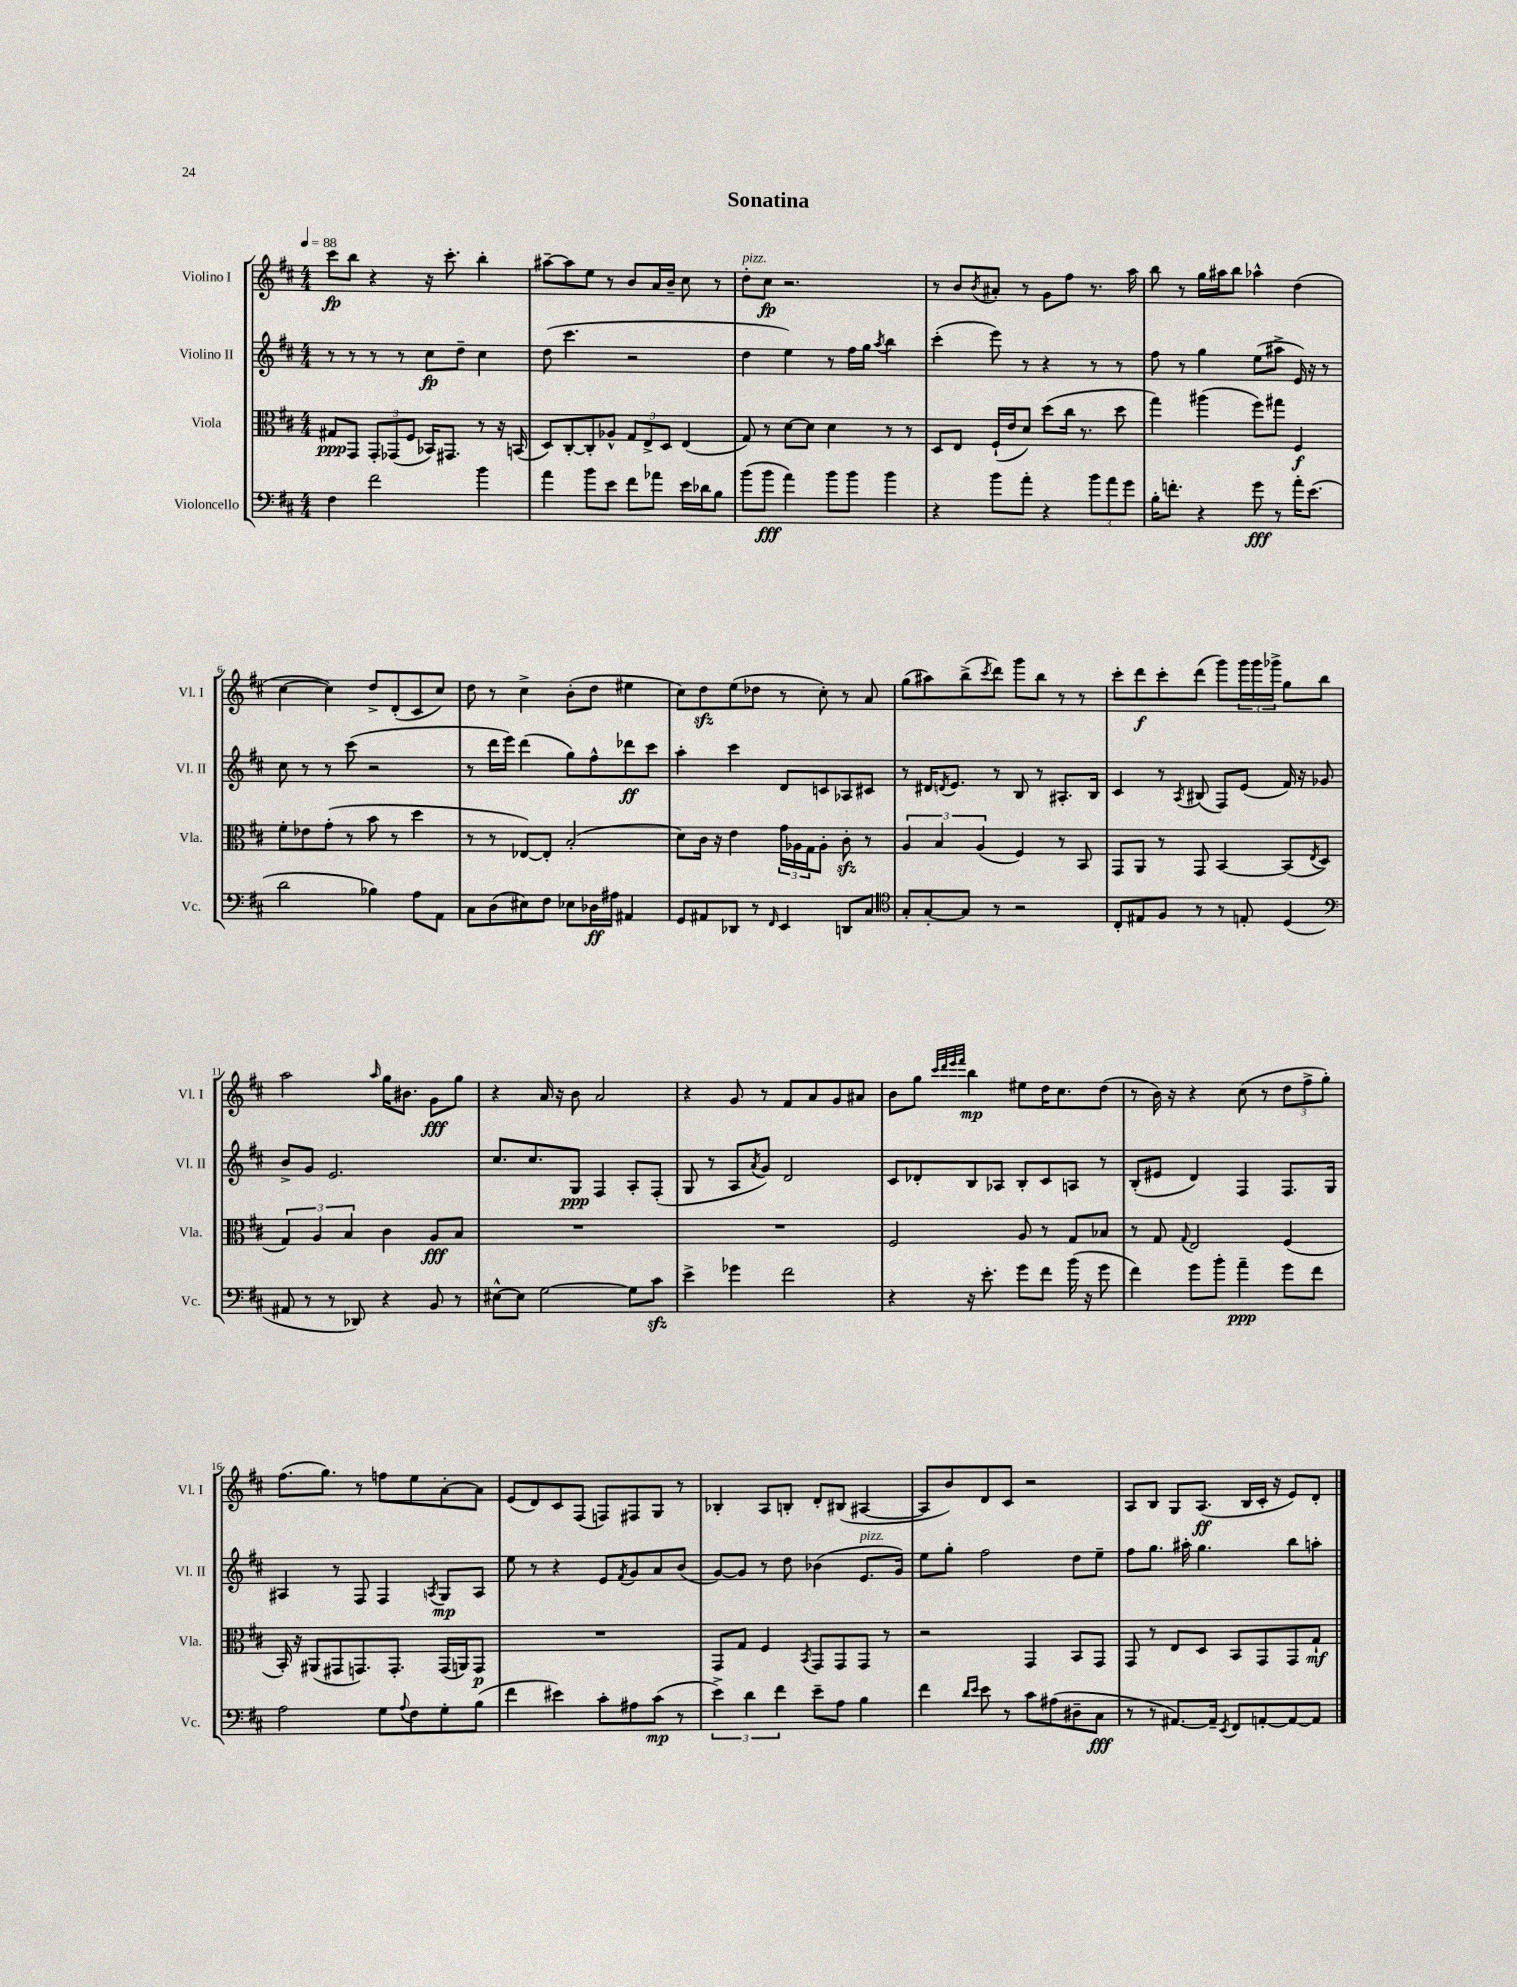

**kern	**dynam	**kern	**dynam	**kern	**dynam	**kern	**dynam
*part4	*part4	*part3	*part3	*part2	*part2	*part1	*part1
*staff4	*staff4	*staff3	*staff3	*staff2	*staff2	*staff1	*staff1
*I"Violoncello	*	*I"Viola	*	*I"Violino II	*	*I"Violino I	*
*I'Vc.	*	*I'Vla.	*	*I'Vl. II	*	*I'Vl. I	*
*clefF4	*	*clefC3	*	*clefG2	*	*clefG2	*
*k[f#c#]	*	*k[f#c#]	*	*k[f#c#]	*	*k[f#c#]	*
*M4/4	*	*M4/4	*	*M4/4	*	*M4/4	*
*MM88	*	*MM88	*	*MM88	*	*MM88	*
=1	=1	=1	=1	=1	=1	=1	=1
4F#\	.	8G#X/L	ppp	8r	.	8ccc#\L	fp
.	.	8GG/J	.	8r	.	8bb\J	.
2f#\	.	12GG'/L	.	8r	.	4r	.
.	.	(12GG-X/	.	.	.	.	.
.	.	.	.	8r	.	.	.
.	.	12F#/J	.	.	.	.	.
.	.	16BB-X/KL)	.	8cc#\L	fp	16r	.
.	.	8.GG#X/J	.	.	.	8.ccc#'\	.
.	.	.	.	8dd~\J	.	.	.
4b\	.	8r	.	4cc#\	.	4bb'\	.
.	.	16r	.	.	.	.	.
.	.	(16BBn/	.	.	.	.	.
=2	=2	=2	=2	=2	=2	=2	=2
4a\	.	8D/L)	.	(8dd\	.	[8aa#X~\L	.
.	.	[8C#'/	.	4.ccc#\	.	8aa#\]	.
8b\L	.	8C#'/]	.	.	.	8ee\J	.
8e\J	.	8A-X^^/J	.	.	.	8r	.
8f#\L	.	12G/L	.	2r	.	8b/L	.
.	.	12E^/	.	.	.	.	.
8a-X\J	.	.	.	.	.	16a/L	.
.	.	12D/J	.	.	.	.	.
.	.	.	.	.	.	16b~/JJ	.
16e\LL	.	(4E/	.	.	.	8cc#\	.
16d-X\J	.	.	.	.	.	.	.
8B\J	.	.	.	.	.	8r	.
=3	=3	=3	=3	=3	=3	=3	=3
!	!	!	!	!	!	!LO:TX:a:i:t=pizz.	!
(8b\L	.	8G/)	.	4dd\	.	8dd'\L	.
8b\J	fff	8r	.	.	.	8cc#\J	fp
4a\)	.	[8d\L	.	4ee\)	.	2.r	.
.	.	8d\J]	.	.	.	.	.
8b\L	.	4d\	.	8r	.	.	.
8b\J	.	.	.	16ff#\LL	.	.	.
.	.	.	.	16gg\JJ	.	.	.
.	.	.	.	8qaa/	.	.	.
4b\	.	8r	.	4bb\	.	.	.
.	.	8r	.	.	.	.	.
=4	=4	=4	=4	=4	=4	=4	=4
4r	.	8D/L	.	(4ccc#'\	.	8r	.
.	.	8E/J	.	.	.	8b/L	.
.	.	.	.	.	.	8qb/	.
8b\L	.	(16F#`/LL	.	8eee\)	.	8a#X'/J	.
.	.	16e/J	.	.	.	.	.
8a'\J	.	8d/J)	.	8r	.	8r	.
4r	.	(8dd\L	.	4r	.	8g\L	.
.	.	16cc#\Jk	.	.	.	8ff#\J	.
.	.	8.r	.	.	.	.	.
12b\L	.	.	.	8r	.	8.r	.
12a\	.	.	.	.	.	.	.
.	.	8dd\	.	8r	.	.	.
12g\J	.	.	.	.	.	.	.
.	.	.	.	.	.	16aa\	.
=5	=5	=5	=5	=5	=5	=5	=5
16B'\KL	.	4gg\)	.	8ff#\	.	8bb\	.
8.fn'\J	.	.	.	.	.	.	.
.	.	.	.	8r	.	8r	.
4r	.	(4aa#X\	.	4gg\	.	16gg\LL	.
.	.	.	.	.	.	16aa#X\J	.
.	.	.	.	.	.	8bb\J	.
8g\	fff	8ff#\L)	.	(8ee\L	.	4aa-X^^\	.
8r	.	8gg#X\J	.	8aa#X^\J	.	.	.
16a'\KL	.	4F#/	f	16e/)	.	(4dd\	.
(8.e\J	.	.	.	16r	.	.	.
.	.	.	.	8r	.	.	.
!!LO:LB:g=z
=6	=6	=6	=6	=6	=6	=6	=6
2d\	.	8f#'\L	.	8cc#\	.	[4cc#\	.
.	.	8e-X\	.	8r	.	.	.
.	.	(8g'\J	.	8r	.	4cc#\])	.
.	.	8r	.	(8ccc#\	.	.	.
4B-X\)	.	8b\	.	2r	.	8dd^/L	.
.	.	8r	.	.	.	(8d'/	.
8A\L	.	4dd\	.	.	.	8c#/	.
8AA\J	.	.	.	.	.	8cc#/J)	.
=7	=7	=7	=7	=7	=7	=7	=7
8C#\L	.	8r	.	8r	.	8dd\	.
(8D\	.	8r	.	16ddd\LL	.	8r	.
.	.	.	.	16eee\JJ)	.	.	.
8E#X\)	.	[8E-X/L)	.	(4ddd\	.	4cc#^\	.
8F#\J	.	8E-'/J]	.	.	.	.	.
8E-X\L	.	(2B'/	.	8gg\L)	.	(8b'\L	.
16D-X\L	ff	.	.	8ff#^^\	.	8dd\J	.
16A#X\JJ	.	.	.	.	.	.	.
4AA#X/	.	.	.	8ddd-X\	ff	4ee#X\	.
.	.	.	.	8ccc#\J	.	.	.
=8	=8	=8	=8	=8	=8	=8	=8
8GG/L	.	8d\L)	.	4aa'\	.	8cc#\L)	.
8AA#X/	.	16c#\Jk	.	.	.	8ddzz\	.
.	.	16r	.	.	.	.	.
8DD-X/J	.	4e\	.	4ccc#\	.	(8ee\	.
8r	.	.	.	.	.	8dd-X\J	.
16qqFF#/	.	.	.	.	.	.	.
4EE/	.	24g\LL	.	8d/L	.	8r	.
.	.	24A-X\	.	.	.	.	.
.	.	24G\J	.	.	.	.	.
.	.	8A-'\J	.	8cn/	.	8cc#'\)	.
8DDn/L	.	8c#zz'\	.	8A-X/	.	8r	.
8C#/J	.	8r	.	8c#X/J	.	8a/	.
=9	=9	=9	=9	=9	=9	=9	=9
*clefC4	*	*	*	*	*	*	*
8G'/L	.	6A/	.	8r	.	(8gg\L	.
[8G'/	.	.	.	16d#X/KL	.	8aa#X\)	.
.	.	6B/	.	.	.	.	.
.	.	.	.	8qdn/	.	.	.
.	.	.	.	8.e/J	.	.	.
8G/J]	.	.	.	.	.	(8bb^\	.
.	.	(6A/	.	.	.	.	.
.	.	.	.	.	.	8qccc#/	.
8r	.	.	.	8r	.	8ddd\J)	.
2r	.	4F#/)	.	8B/	.	8ggg\L	.
.	.	.	.	8r	.	8bb\J	.
.	.	8r	.	8.A#X'/L	.	8r	.
.	.	8BB/	.	.	.	8r	.
.	.	.	.	16B/Jk	.	.	.
=10	=10	=10	=10	=10	=10	=10	=10
8C#'/L	.	8GG/L	.	4c#/	.	8ccc#'\L	.
8E#X/	.	8AA/J	.	.	.	8ddd\	f
8F#/J	.	8r	.	8r	.	8ccc#'\	.
.	.	.	.	8qA/	.	.	.
8r	.	8GG/	.	(8B#X/	.	(8ddd\J	.
8r	.	[4BB/	.	8F#/L)	.	8ggg\L)	.
8En'/	.	.	.	(8e/J	.	24ggg\L	.
.	.	.	.	.	.	24ggg\	.
.	.	.	.	.	.	24ggg-X^\JJ	.
(4D/	.	(8BB/L]	.	16f#/)	.	8gg\L	.
.	.	.	.	16r	.	.	.
.	.	8qE/	.	.	.	.	.
.	.	8D/J	.	8g-X/	.	8bb\J	.
!!LO:LB:g=z
=11	=11	=11	=11	=11	=11	=11	=11
*clefF4	*	*	*	*	*	*	*
8AA#X/	.	6G/)	.	8b^/L	.	2aa\	.
8r	.	.	.	8g/J	.	.	.
.	.	6A/	.	.	.	.	.
8r	.	.	.	2.e/	.	.	.
.	.	6B/	.	.	.	.	.
8DD-X/)	.	.	.	.	.	.	.
.	.	.	.	.	.	16qqaa/	.
4r	.	4c#\	.	.	.	16gg\KL	.
.	.	.	.	.	.	8.b#X\J	.
8BB/	.	8A/L	fff	.	.	8g\L	fff
8r	.	8B/J	.	.	.	8gg\J	.
=12	=12	=12	=12	=12	=12	=12	=12
[8E#X^^\L	.	1r	.	8.cc#/L	.	4r	.
8E#\J]	.	.	.	.	.	.	.
.	.	.	.	8.cc#/	.	.	.
[2G\	.	.	.	.	.	16a/	.
.	.	.	.	.	.	16r	.
.	.	.	.	8G/J	ppp	8b\	.
.	.	.	.	4F#/	.	2a/	.
8G\L]	.	.	.	8A'/L	.	.	.
8c#zz\J	.	.	.	(8F#'/J	.	.	.
=13	=13	=13	=13	=13	=13	=13	=13
4e^\	.	1r	.	8G/	.	4r	.
.	.	.	.	8r	.	.	.
4g-X\	.	.	.	8A/L	.	8g/	.
.	.	.	.	8qa/	.	.	.
.	.	.	.	8g/J)	.	8r	.
2f#\	.	.	.	2d/	.	8f#/L	.
.	.	.	.	.	.	8a/	.
.	.	.	.	.	.	8g/	.
.	.	.	.	.	.	8a#X/J	.
=14	=14	=14	=14	=14	=14	=14	=14
4r	.	2F#/	.	8c#/L	.	8b\L	.
.	.	.	.	8d-X'/	.	8gg\J	.
.	.	.	.	.	.	32qqccc#/LLL	.
.	.	.	.	.	.	32qqddd/	.
.	.	.	.	.	.	32qqeee/	.
.	.	.	.	.	.	32qqfff#/JJJ	.
16r	.	.	.	8B/	.	4bb\	mp
8.e'\	.	.	.	.	.	.	.
.	.	.	.	8A-X/J	.	.	.
8g\L	.	8A/	.	8B'/L	.	8ee#X\L	.
8f#\J	.	8r	.	8c#/	.	16dd\K	.
.	.	.	.	.	.	8.cc#\	.
(16b\	.	8G/L	.	8An/J	.	.	.
16r	.	.	.	.	.	.	.
8g\	.	8B-X/J	.	8r	.	(8dd\J	.
=15	=15	=15	=15	=15	=15	=15	=15
4f#\)	.	8r	.	(8B'/L	.	8r	.
.	.	8G/	.	8e#X/J	.	16b\)	.
.	.	.	.	.	.	16r	.
.	.	8qqG/	.	.	.	.	.
8g\L	.	2E/	.	4d/)	.	4r	.
8b'\J	.	.	.	.	.	.	.
4a~\	ppp	.	.	4F#/	.	(8cc#\	.
.	.	.	.	.	.	8r	.
8g\L	.	(4F#/	.	8.F#/L	.	12dd\L	.
.	.	.	.	.	.	12ff#^\	.
8f#\J	.	.	.	.	.	.	.
.	.	.	.	.	.	12gg'\J)	.
.	.	.	.	16G/Jk	.	.	.
!!LO:LB:g=z
=16	=16	=16	=16	=16	=16	=16	=16
2A\	.	16BB'/)	.	4A#X/	.	(8.ff#\L	.
.	.	16r	.	.	.	.	.
.	.	(8AA#X/L	.	.	.	.	.
.	.	.	.	.	.	8.gg\J)	.
.	.	8GG#X/	.	8r	.	.	.
.	.	8.GGn/)	.	8F#/	.	8r	.
8G\L	.	.	.	4F#/	.	8ffn\L	.
.	.	8.GG'/J	.	.	.	.	.
8qqA/	.	.	.	.	.	.	.
8F#\	.	.	.	.	.	8ee\	.
.	.	.	.	8qAn/	.	.	.
8G'\	.	(16GG/LL	.	8G/L	mp	[8a'\	.
.	.	16AAn/J)	.	.	.	.	.
(8B\J	.	8GG/J	p	8A/J	.	8a\J]	.
=17	=17	=17	=17	=17	=17	=17	=17
4f#\	.	1r	.	8ee\	.	(8e/L	.
.	.	.	.	8r	.	8d/)	.
4e#X\)	.	.	.	4r	.	8c#/	.
.	.	.	.	.	.	(8F#/J	.
8c#'\L	.	.	.	8e/L	.	8Fn/L)	.
.	.	.	.	8qf#/	.	.	.
8A#X\	.	.	.	8g/	.	8F#X/	.
(8c#\J	mp	.	.	8a/	.	8G/J	.
8r	.	.	.	(8b/J	.	8r	.
=18	=18	=18	=18	=18	=18	=18	=18
6e^\)	.	8GG/L	.	[8g/L)	.	4B-X'/	.
.	.	8G/J	.	8g/J]	.	.	.
6d\	.	.	.	.	.	.	.
.	.	4F#/	.	8r	.	8A/L	.
6f#\	.	.	.	.	.	.	.
.	.	.	.	8dd\	.	8Bn'/J	.
.	.	8qBB/	.	.	.	.	.
8e~\L	.	8GG/L	.	(4b-X\	.	8d'/L	.
8A\J	.	8GG/	.	.	.	(8B#X/J	.
!	!	!	!	!LO:TX:a:i:t=pizz.	!	!	!
4B\	.	8GG/J	.	8.e/L	.	[4A#X/	.
.	.	8r	.	.	.	.	.
.	.	.	.	16g/Jk)	.	.	.
=19	=19	=19	=19	=19	=19	=19	=19
4f#\	.	2r	.	8ee\L	.	8A#/L]	.
.	.	.	.	8gg'\J	.	8b/)	.
16qqd/LL	.	.	.	.	.	.	.
16qqe/JJ	.	.	.	.	.	.	.
8e\	.	.	.	2ff#\	.	8d/	.
8r	.	.	.	.	.	8c#/J	.
8c#\L	.	4GG/	.	.	.	2r	.
(8A#X\	.	.	.	.	.	.	.
8D#X~\	.	8BB/L	.	8dd\L	.	.	.
8C#\J	fff	8GG/J	.	8ee~\J	.	.	.
=20	=20	=20	=20	=20	=20	=20	=20
8r	.	8GG/	.	8ff#\L	.	8A/L	.
8r	.	8r	.	8.gg\J	.	8B/J	.
[8.AA#X/L)	.	8E/L	.	.	.	8G/L	.
.	.	.	.	16aa#X'\	.	.	.
.	.	8D/J	.	4.gg\	.	(8.A/J	ff
16AA#~/Jk]	.	.	.	.	.	.	.
8qEE/	.	.	.	.	.	.	.
8FF#/L	.	8BB/L	.	.	.	.	.
.	.	.	.	.	.	16B/LL	.
[8AAn'/	.	8GG/	.	.	.	16c#'/JJ	.
.	.	.	.	.	.	16r	.
8AA/_	.	8GG/	.	8bb\L	.	8e/L)	.
8AA/J]	.	8G`/J	mf	8aan'\J	.	8d'/J	.
==	==	==	==	==	==	==	==
*-	*-	*-	*-	*-	*-	*-	*-
